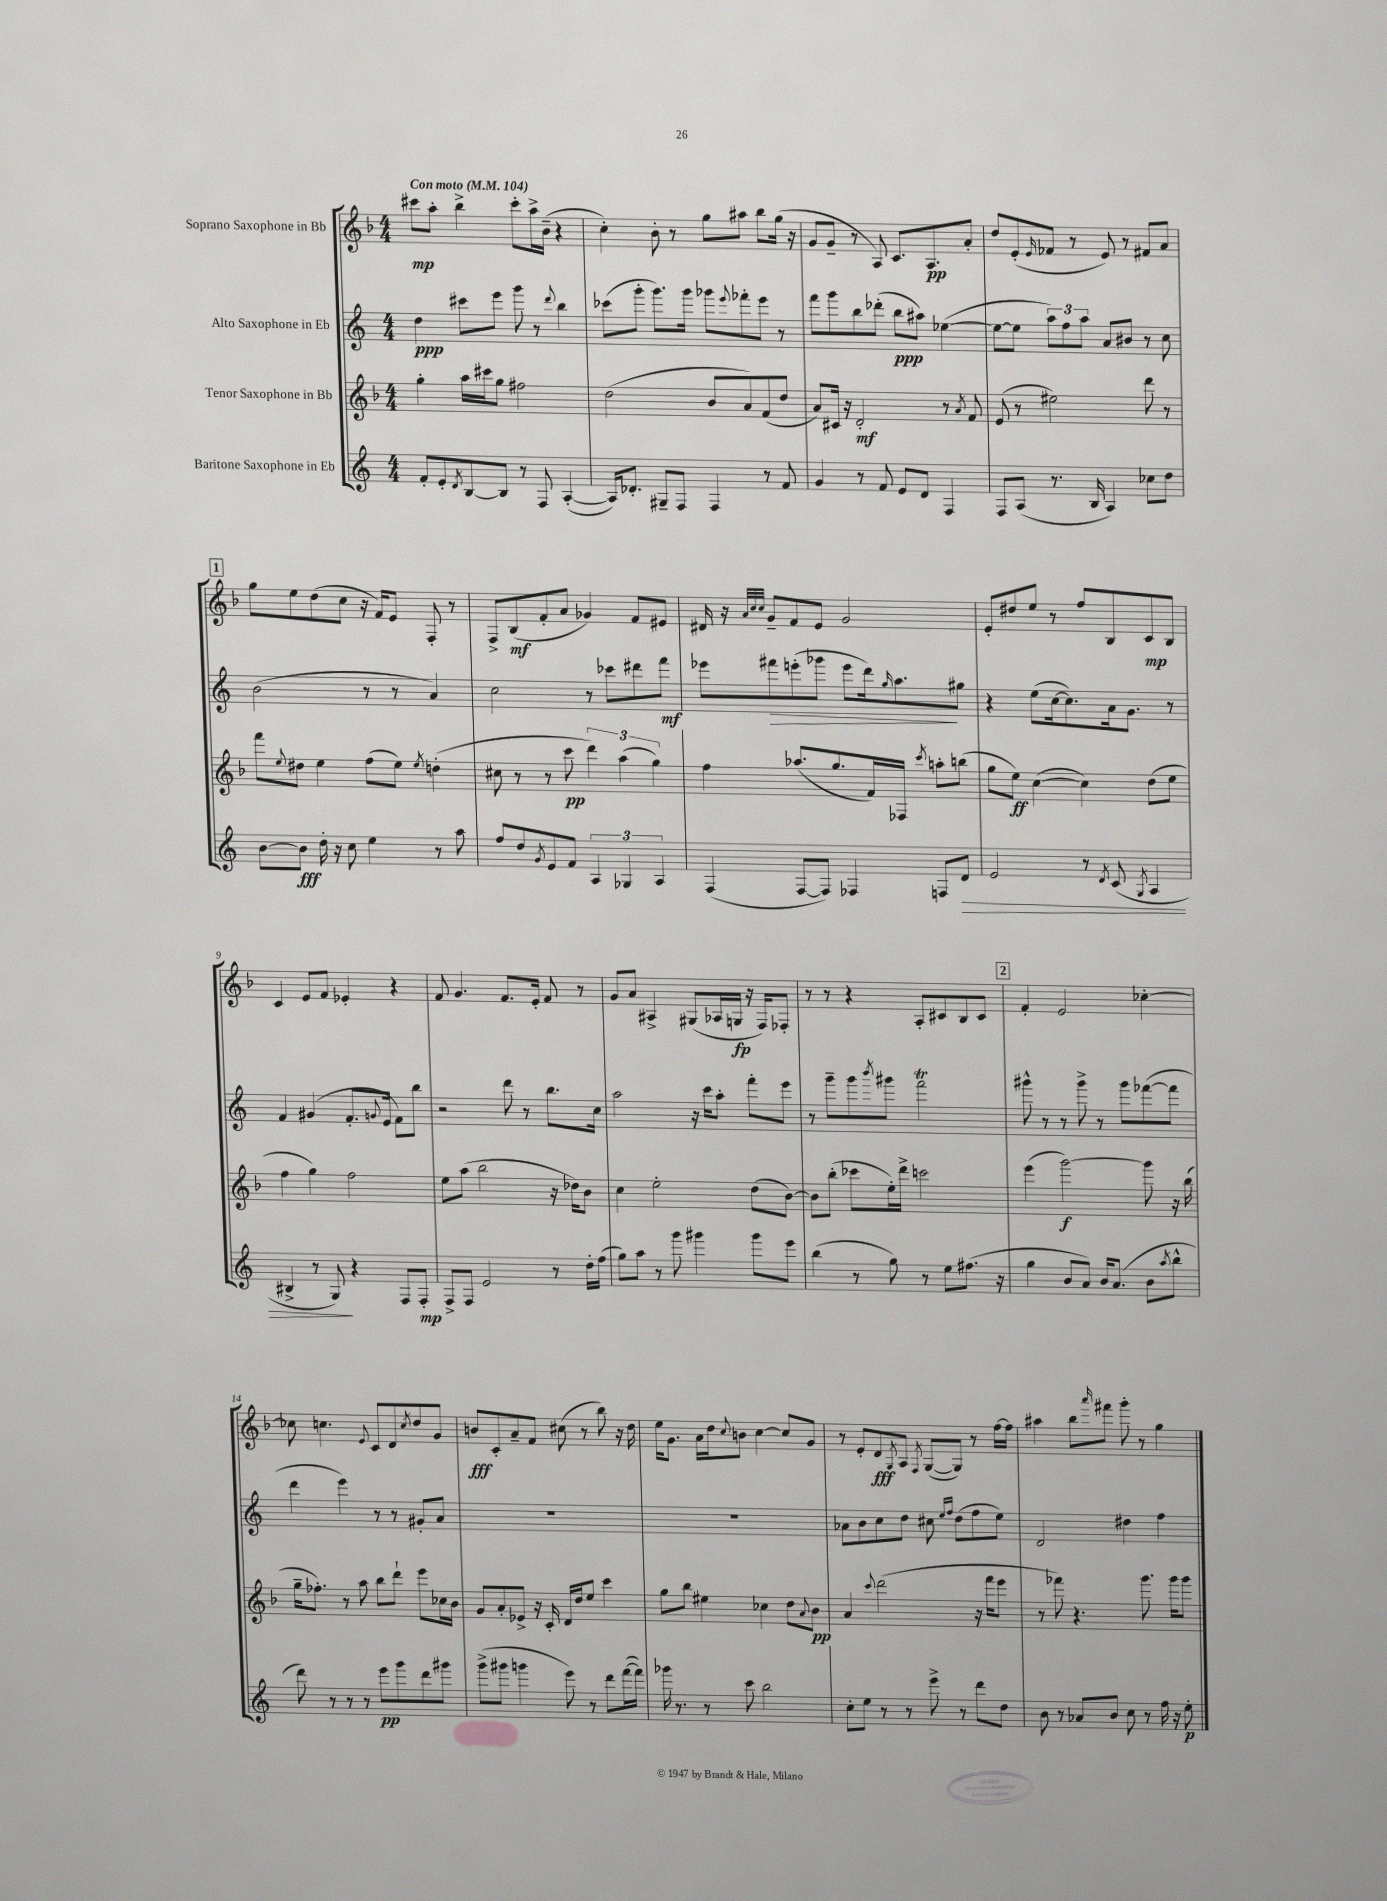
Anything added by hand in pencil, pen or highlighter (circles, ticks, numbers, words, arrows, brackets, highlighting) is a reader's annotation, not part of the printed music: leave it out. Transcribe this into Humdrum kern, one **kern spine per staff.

**kern	**kern	**kern	**kern
*staff4	*staff3	*staff2	*staff1
*clefG2	*clefG2	*clefG2	*clefG2
*k[]	*k[b-]	*k[]	*k[b-]
*M4/4	*M4/4	*M4/4	*M4/4
*MM104	*MM104	*MM104	*MM104
8f'/L	4gg'\	4dd\	8ccc#\L
8e'/	.	.	8aa'\J
8qd/	.	.	.
[8B/	16aa\LL	8ccc#\L	4bb-^\
.	16ccc#\J	.	.
8B/]J	8gg\J	8eee\J	.
8r	2ff#\	8ggg\	8ccc#'\L
8F/	.	8r	16aa^\L
.	.	.	(16b-~\JJ
.	.	8qqddd/	.
([4A'/	.	4bb\	4r
=	=	=	=
16A/]LK)	(2dd\	(8ccc-\L	4cc'\)
8.d-'/J	.	.	.
.	.	8ggg'\J	.
8G#~/L	.	8.ggg\L)	8b-'\
8F/J	.	.	8r
.	.	16ggg\Jk	.
4F/	8b-/L	8ggg-\L	8gg\L
.	.	8qqeee/	.
.	8a/)	8fff-'\	8aa#\J
8r	(8f/	8eee\J	8bb-\L
8f/	8dd/J	8r	(16gg\Jk
.	.	.	16r
=	=	=	=
4g/	8a/L)	8fff\L	8g/L
.	16c#/Jk	8ggg\	8g~/J
.	16r	.	.
8r	2d'/	8bb\	8r
8f/	.	(8ddd-'\J	8A/)
8e/L	.	8bb\L	8.c/L
8d/J	.	8aa#\J)	.
.	.	.	8.A/
4F/	8r	([4ee-\	.
.	8qa/	.	.
.	8f/	.	8a'/J
=	=	=	=
8F/L	(8e/	8ee-\_L	8dd/L
(8A/J	8r	8ee-\]J	(8e'/
.	.	.	16qqe/
8.r	2ee#\)	12aa\L)	8f-/J
.	.	12ff\	.
.	.	.	8r
.	.	12aa\J	.
16B/	.	.	.
4A/)	.	8a/L	8e/)
.	.	8b#/J	8r
8cc-\L	8ddd\	8r	8f#/L
8dd\J	8r	8cc\	8a/J
=	=	=	=
[8b\L	8fff\L	(2b\	8gg\L
.	8qqee/	.	.
8b\]J	8dd#\J	.	8ee\
16dd'\	4ee\	.	(8dd\
16r	.	.	.
8cc\	.	.	8cc\J
4ee\	(8ff\L	8r	16r
.	.	.	16f/LK)
.	8ee\J)	8r	8e/J
.	8qee/	.	.
8r	(4dd'\	4a/)	8F'/
8aa\	.	.	8r
=	=	=	=
8ff/L	8cc#\	2cc\	8F^/L
8dd/	8r	.	(8B-/
8qg/	.	.	.
8e/	8r	.	8f'/
8f/J	8ccc\	.	8a/J
6A/	6ddd\)	8r	4g-/)
.	.	8ccc-\L	.
6G-/	(6aa\	.	.
.	.	8ddd#\	8f/L
6A/	6gg\)	.	.
.	.	8fff\J	8e#/J
=	=	=	=
(4F/	4ff\	8eee-\L	16d#/
.	.	.	16r
.	.	.	32qqa/LLL
.	.	.	32qqcc/
.	.	.	32qqcc/JJJ
.	.	8fff#\	8g~/L
[8F/L	(8.aa-/L	(8eee'\	8f/
8F/]J)	.	8ggg-\J	8e/J
.	8.gg/	.	.
4F-/	.	8eee\L	2g/
.	16f/L)	16ddd\k)	.
.	.	16qqgg/	.
.	16F-/JJ	8.aa\	.
.	8qccc/	.	.
8F/L	8aa'\L	.	.
8d/J	(8bb\J	8gg#\J	.
=	=	=	=
2e/	8gg\L	4r	8e'/L
.	8ee\J)	.	8dd#/
.	([4cc\	(8ee\L	8ee/J
.	.	[16cc\k	8r
.	.	8.cc\])	.
8r	4cc\])	.	8ff/L
8qd/	.	.	.
(8c/	.	16a\k	8B-/
.	.	8.g\J	.
8qG/	.	.	.
4A/	(8dd\L	.	8c/
.	8ee\J	8r	8B-/J
=	=	=	=
4B#^/	4ff\	4f/	4c/
8r	4gg\)	(4g#/	8e/L
8G/)	.	.	8f/J
4r	2ff\	8.f'/L	4e-'/
.	.	8qqg/	.
.	.	16e/Jk	.
8F/L	.	8f\L)	4r
8F'/J	.	8bb\J	.
=	=	=	=
8F^/L	8ee\L	2r	8f/
8F/J	(8aa\J	.	4.g/
2e/	2bb-\	.	.
.	.	8ddd\	8.f/L
.	.	8r	.
.	.	.	16e'/Jk
8r	16r	8.bb\L	8f/
.	16dd-\LK)	.	.
16dd'\LL	8b-\J	.	8r
(16ff\JJ	.	16cc\Jk	.
=	=	=	=
8gg\L)	4cc\	2aa\	8g/L
8aa\J	.	.	8a/J
8r	2ee'\	.	4A#^/
8ggg\	.	.	.
4ggg#\	.	16r	(8G#/L
.	.	16ccc\LK	.
.	.	8aa'\J	16A-/L
.	.	.	16G/JJ
8ggg#\L	(8dd\L	8fff'\L	16r
.	.	.	16F/LK)
8eee\J	[8b-\J)	8eee\J	8F-'/J
=	=	=	=
(4bb\	8b-\]L	8r	8r
.	(8bb-'\J	8ggg~\L	8r
8r	8ccc-\L	8ggg\	4r
.	.	8qbbb/	.
8gg\)	16ee'\L)	8ggg#\J	.
.	16ddd^\JJ	.	.
8r	2ccc\	2fff\	8A'/L
8ee\L	.	.	8c#/
(8.ff#\J	.	.	8B-/
.	.	.	8c#/J
16r	.	.	.
=	=	=	=
4gg\	(4eee\	8ggg#^^\	4f'/
.	.	8r	.
8b/L	[2ggg\)	8r	2e/
8a/J)	.	8ggg#^\	.
16b/LK	.	8r	.
(8.a/J	.	.	.
.	.	8ggg#\L	.
8b\L	8ggg\]	([8fff-\	[4cc-'\
8qaa/	.	.	.
8bb^^\J	16r	8fff-\]J	.
.	(16bb-\	.	.
=	=	=	=
8ddd\)	16gg~\LK	4ddd\	8cc-\]
.	8.ff-'\J)	.	.
8r	.	.	4.cc\
8r	8r	4eee\)	.
8r	8aa\	.	.
.	.	.	8qqe/
8eee\L	8bb-\L	8r	8c/L
8ggg\	8ddd`\J	8r	8d/
.	.	.	8qcc/
8ddd\	8eee\L	8g#'/L	8dd/
8ggg#\J	16cc-\L	8a/J	8g/J
.	16b-\JJ	.	.
=	=	=	=
(8ggg^\L	8g/L	1r	8b/L
8ggg#\J	8a'/	.	8c'/
4ggg\	8e-^/J	.	8a~/
.	16r	.	8f/J
.	16c'/	.	.
8eee\)	16d/LL	.	(8cc#\
.	16dd/J	.	.
8r	8ee/J	.	8r
8ddd\L	4ccc\	.	8bb-\)
([16fff\L	.	.	16r
16fff\]JJ)	.	.	16dd\
=	=	=	=
16ggg-\	8gg\L	1r	16ee\LK
8.r	.	.	8.g\J
.	8bb-\J	.	.
8r	4ee#\	.	16a\LL
.	.	.	16dd\J
.	.	.	8qqcc/
8ccc\	.	.	8b\J
2bb\	4cc-\	.	[4cc\
.	8dd\L	.	8cc/]L
.	8qqa/	.	.
.	8b-\J	.	8g/J
=	=	=	=
8cc'\L	4a/	8a-\L	8r
8ee\J	.	8b\	8e'/L
.	8qqccc/	.	.
8r	(2ddd\	8cc\	8d/
.	.	.	8qG/
8r	.	8dd\J	8A/J
.	.	.	8qF/
8eee^\	.	8cc#\	([8G/L
.	.	16qqee/LL	.
.	.	16qqff/JJ	.
8r	.	(8dd\L	8G/]J)
8ddd\L	16r	8ff\	8r
.	16fff\LK	.	.
8dd\J	8eee\J	8ee\J)	[16ff\LL
.	.	.	16ff\]JJ
=	=	=	=
8b\	8r	2d/	4aa#\
8r	8fff-\)	.	.
8a-/L	4.r	.	8bb-\L
.	.	.	16qqaaa/
8b/J	.	.	8fff#\J
8cc\	.	4dd#\	8ggg'\
8r	8.ggg\	.	8r
16ff\	.	4ff\	4gg\
16r	16ggg\LK	.	.
8ee'\	8ggg\J	.	.
==	==	==	==
*-	*-	*-	*-
